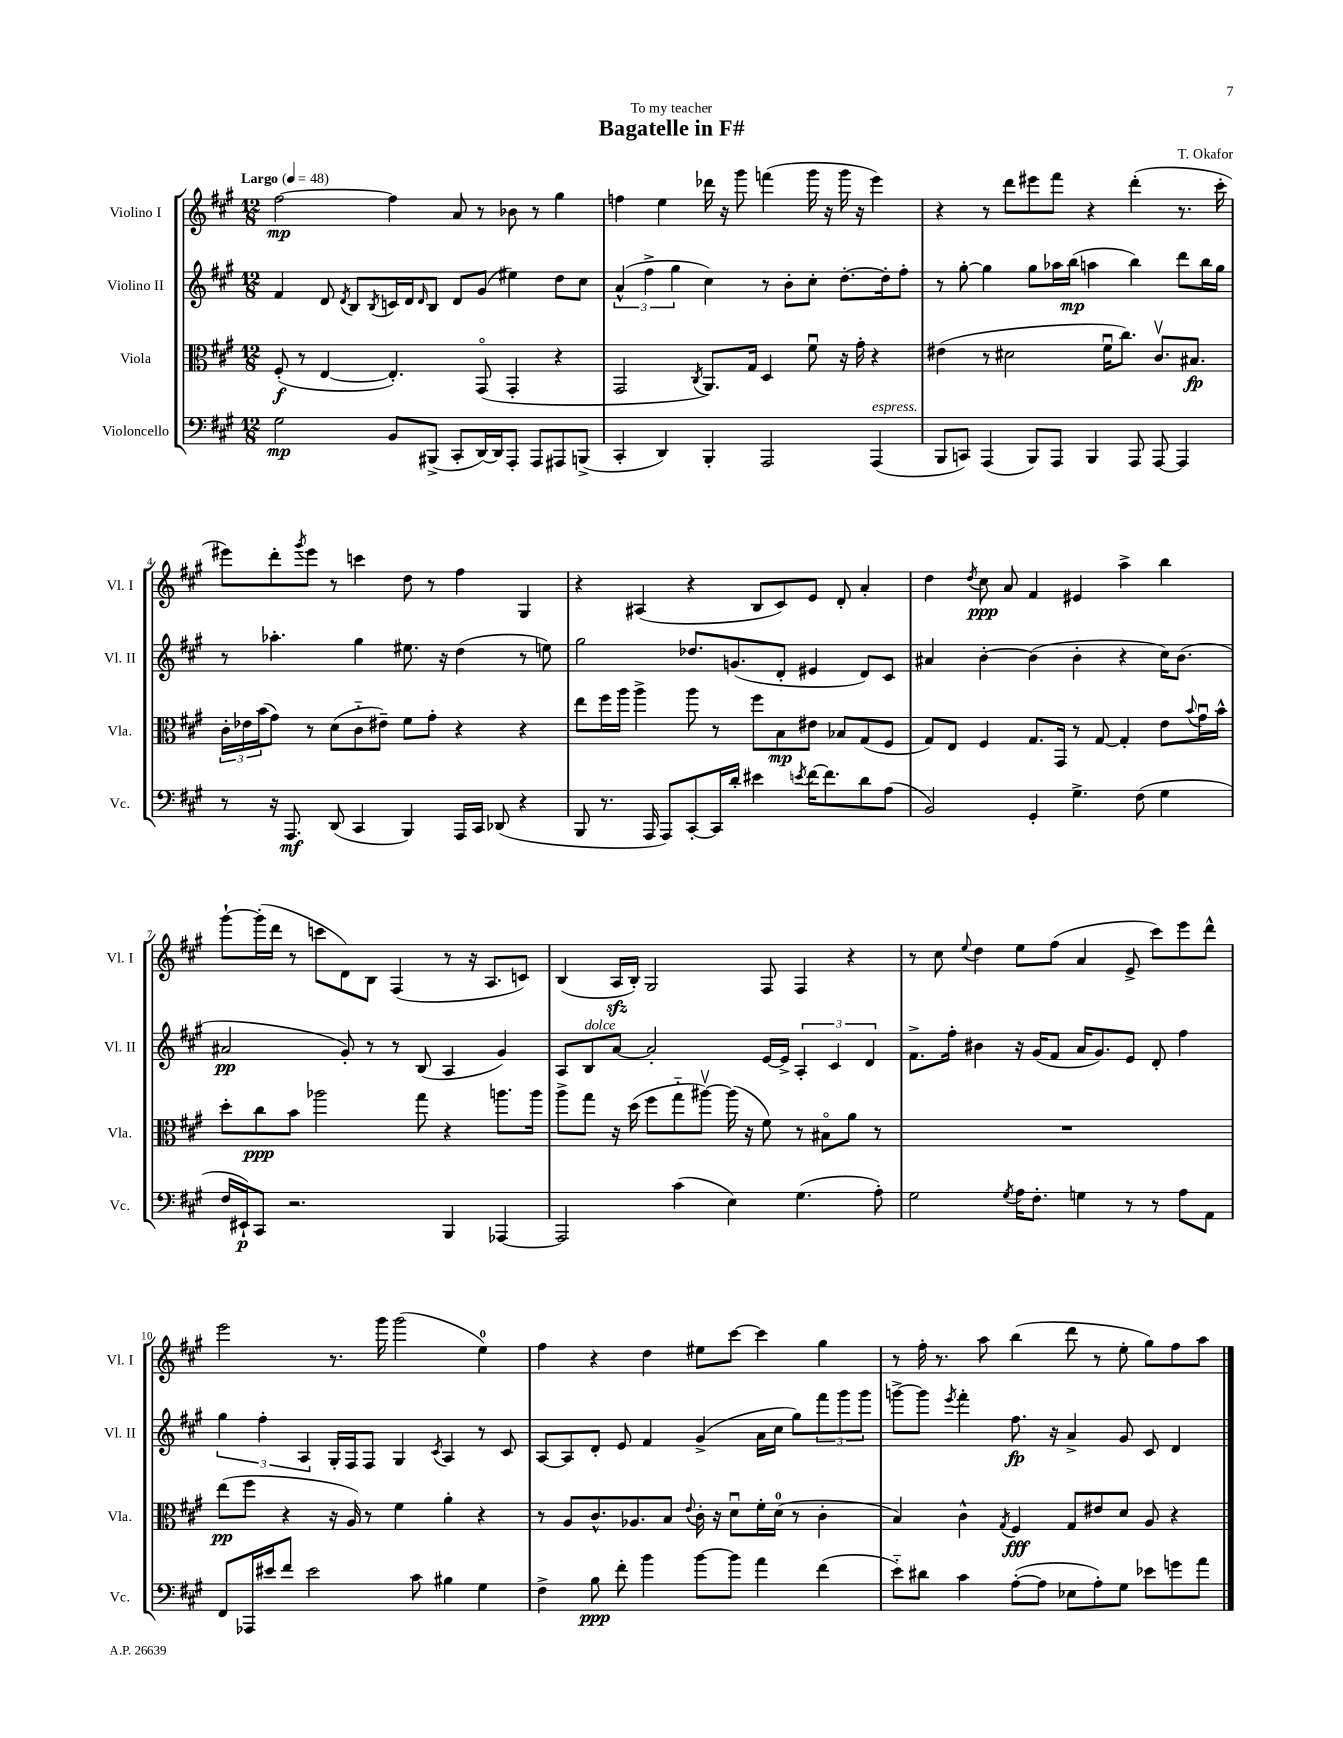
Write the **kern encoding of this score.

**kern	**kern	**kern	**kern
*staff4	*staff3	*staff2	*staff1
*clefF4	*clefC3	*clefG2	*clefG2
*k[f#c#g#]	*k[f#c#g#]	*k[f#c#g#]	*k[f#c#g#]
*M12/8	*M12/8	*M12/8	*M12/8
*MM48	*MM48	*MM48	*MM48
2G#\	(8F#'/	4f#/	[2ff#\
.	8r	.	.
.	[4E/	8d/	.
.	.	8qd/	.
.	.	8B/L	.
.	.	8qB/	.
8BB/L	4.E'/])	16c/L	4ff#\]
.	.	16d/J	.
.	.	16qqd/	.
(8BBB#^/J	.	8B/J	.
8CC#'/L	.	8d/L	8a/
[16DD/L)	(8GG#o/	(8g#/J	8r
16DD/]J	.	.	.
8AAA'/J	4GG#'/	4ee#\)	8b-\
8AAA/L	.	.	8r
8AAA#/	4r	8dd\L	4gg#\
(8BBB^/J	.	8cc#\J	.
=	=	=	=
4CC#'/	2GG#/	(6a^^/	4ff\
.	.	6ff#^\	.
4DD/)	.	.	4ee\
.	.	6gg#\	.
.	8qC#/	.	.
4BBB'/	8.AA/L)	4cc#\)	16ddd-\
.	.	.	16r
.	.	.	8ggg#\
.	16G#/Jk	.	.
2AAA/	4D/	8r	(4fff\
.	.	8b'\L	.
.	8f#u\	8cc#'\J	16ggg#\
.	.	.	16r
.	16r	[8.dd'\L	16ggg#\
.	16g#'\	.	16r
(4AAA/	4r	.	4eee\)
.	.	16dd'\]k	.
.	.	8ff#'\J	.
=	=	=	=
8BBB/L	(4e#\	8r	4r
8CC/J)	.	[8gg#'\	.
(4AAA/	8r	4gg#\]	8r
.	2d#\	.	8ddd\L
8BBB/L)	.	8gg#\L	8eee#\
8AAA/J	.	16aa-\L	8fff#\J
.	.	(16bb\JJ	.
4BBB/	.	4aa\	4r
.	16f#u\LK	.	.
.	8.cc#\J)	.	.
8AAA/	.	4bb\)	(4ddd'\
[8AAA/	8.c#v/L	.	.
4AAA/]	.	8ddd\L	8.r
.	8.B#/J	.	.
.	.	16bb\L	.
.	.	16gg#\JJ	16ccc#'\
=	=	=	=
8r	24c#'\LL	8r	8eee#\L)
.	24e-\	.	.
.	(24b\J	.	.
16r	8g#\J)	4.aa-'\	8ddd'\
8.AAA/	.	.	.
.	.	.	8qggg#/
.	8r	.	8eee#\J
(8DD/	(8d\L	.	8r
4CC#/	8c#'~\	4gg#\	4ccc\
.	8e#~\J)	.	.
4BBB/)	8f#\L	8.ee#\	8dd\
.	8g#'\J	.	8r
.	.	16r	.
16AAA/LL	4r	(4dd\	4ff#\
16CC#/JJ	.	.	.
(8DD-/	.	.	.
4r	4r	8r	4G#/
.	.	8ee\)	.
=	=	=	=
8BBB/	8ee\L	2gg#\	4r
8.r	16ff#\L	.	.
.	16aa\JJ	.	.
.	4aa^\	.	(4A#/
16AAA/	.	.	.
8AAA/L)	.	.	.
[8CC#'/	8aa\	8.dd-/L	4r
16CC#/]L	8r	.	.
16d'/JJ	.	(8.g/	.
4e#\	8ff#\L	.	8B/L
.	8B\	8d'/J	8c#/)
8qe/	.	.	.
[16f#\LK	8e#\J	4e#/	8e/J
8.f#\]	.	.	.
.	8B-/L	.	8d'/
8d\	(8G#/	8d/L)	4a'/
(8A\J	8F#/J	8c#/J	.
=	=	=	=
2BB/)	8G#/L)	4a#/	4dd\
.	8E/J	.	.
.	.	.	8qdd/
.	4F#/	[4b'\	8cc#\
.	.	.	8a/
4GG#'/	8.G#/L	(4b\]	4f#/
.	16GG#/Jk	.	.
4.G#^\	8r	4b'\	4e#/
.	[8G#/	.	.
.	4G#'/]	4r	4aa^\
(8F#\	.	.	.
4G#\	8e\L	16cc#\LK)	4bb\
.	.	(8.b\J	.
.	8qqb/	.	.
.	16g#u\L	.	.
.	16b^^\JJ	.	.
=	=	=	=
16F#/LL	8dd'\L	2a#/	[8ggg#`\L
16EE#`/J)	.	.	.
8CC#/J	8cc#\	.	(16ggg#'\]L
.	.	.	16ddd\JJ
2.r	8b\J	.	8r
.	2aa-\	.	8ccc\L
.	.	8g#'/)	8d\)
.	.	8r	8B\J
.	.	8r	(4F#/
.	8gg#\	(8B/	.
4BBB/	4r	4A/	8r
.	.	.	16r
.	.	.	8.A/L
[4AAA-/	8.aa\L	4g#/)	.
.	.	.	8c/J)
.	16aa\Jk	.	.
=	=	=	=
2AAA-/]	8aa^\L	8A/L	(4B/
.	8gg#\J	8B/	.
.	16r	[8a/J	16A/LL
.	(16dd\	.	16B'/JJ)
.	8ff#\L	2a'/]	2G#/
(4c#\	8gg#'~\	.	.
.	[8aa#v\J)	.	.
4E\)	(16aa#\]	.	.
.	16r	.	.
.	8f#\)	[16e/LL	8F#/
.	.	16e^/]JJ	.
(4.G#\	8r	6A'/	4F#/
.	8B#o\L	.	.
.	.	6c#/	.
.	8a\J	.	4r
.	.	6d/	.
8A'\)	8r	.	.
=	=	=	=
2G#\	1.r	8.f#^\L	8r
.	.	.	8cc#\
.	.	16ff#'\Jk	.
.	.	.	8qqee/
.	.	4b#\	4dd\
8qG#/	.	.	.
16A\LK	.	16r	8ee\L
8.F#'\J	.	(16g#/LK	.
.	.	8f#/J	(8ff#\J
4G\	.	16a/LK	4a/
.	.	8.g#/)	.
8r	.	8e/J	8e^/
8r	.	8d'/	8ccc#\L)
8A\L	.	4ff#\	8eee\
8AA\J	.	.	8ddd^^\J
=	=	=	=
8FF#/L	(8ee\L	6gg#\	2eee\
16AAA-/L	8ff#\J	.	.
.	.	6ff#'\	.
16e#/J	.	.	.
8f#/J	4r	.	.
.	.	6A/	.
2e#\	.	.	.
.	16r	16G#'/LL	8.r
.	16A/)	16F#/J	.
.	8r	8F#/J	.
.	.	.	16ggg#\
.	4f#\	4G#/	(2ggg#\
8c#\	.	.	.
.	.	8qc#/	.
4B#\	4a'\	4A/	.
4G#\	4r	8r	4ee\)
.	.	8c#/	.
=	=	=	=
4F#^\	8r	[8A/L	4ff#\
.	8A/L	8A/]	.
8B\	8.c#^^/	8d'/J	4r
8f#'\	.	8e/	.
.	8.A-/	.	.
4b\	.	4f#/	4dd\
.	8B/J	.	.
.	8qqe/	.	.
[8b\L	16c#'\	(4g#^/	8ee#\L
.	16r	.	.
8b\]J	8du\L	.	[8ccc#\J
4a\	16f#'\L	16a\LL	4ccc#\]
.	(16d\JJ	16cc#\JJ	.
.	8r	8gg#\L)	.
(4f#\	4c#'\	12fff#\	4gg#\
.	.	12ggg#\	.
.	.	12ggg#\J	.
=	=	=	=
8e'~\L)	4B/)	[8ggg^\L	8r
8d#\J	.	8ggg\]J	16ff#'\
.	.	.	8.r
.	.	8qeee/	.
4c#\	4c#^^\	4fff#'\	.
.	.	.	8aa\
.	8qG#/	.	.
([8A'\L	4F#/	8.ff#\	(4bb\
8A\]J	.	.	.
.	.	16r	.
8E-\L	8G#/L	4a^/	8ddd\
8A'\)	8e#/	.	8r
8G#\J	8d/J	8g#/	8ee'\
8e-\L	8A/	8c#/	8gg#\L)
8g\	4r	4d/	8ff#\
8a\J	.	.	8aa\J
==	==	==	==
*-	*-	*-	*-
